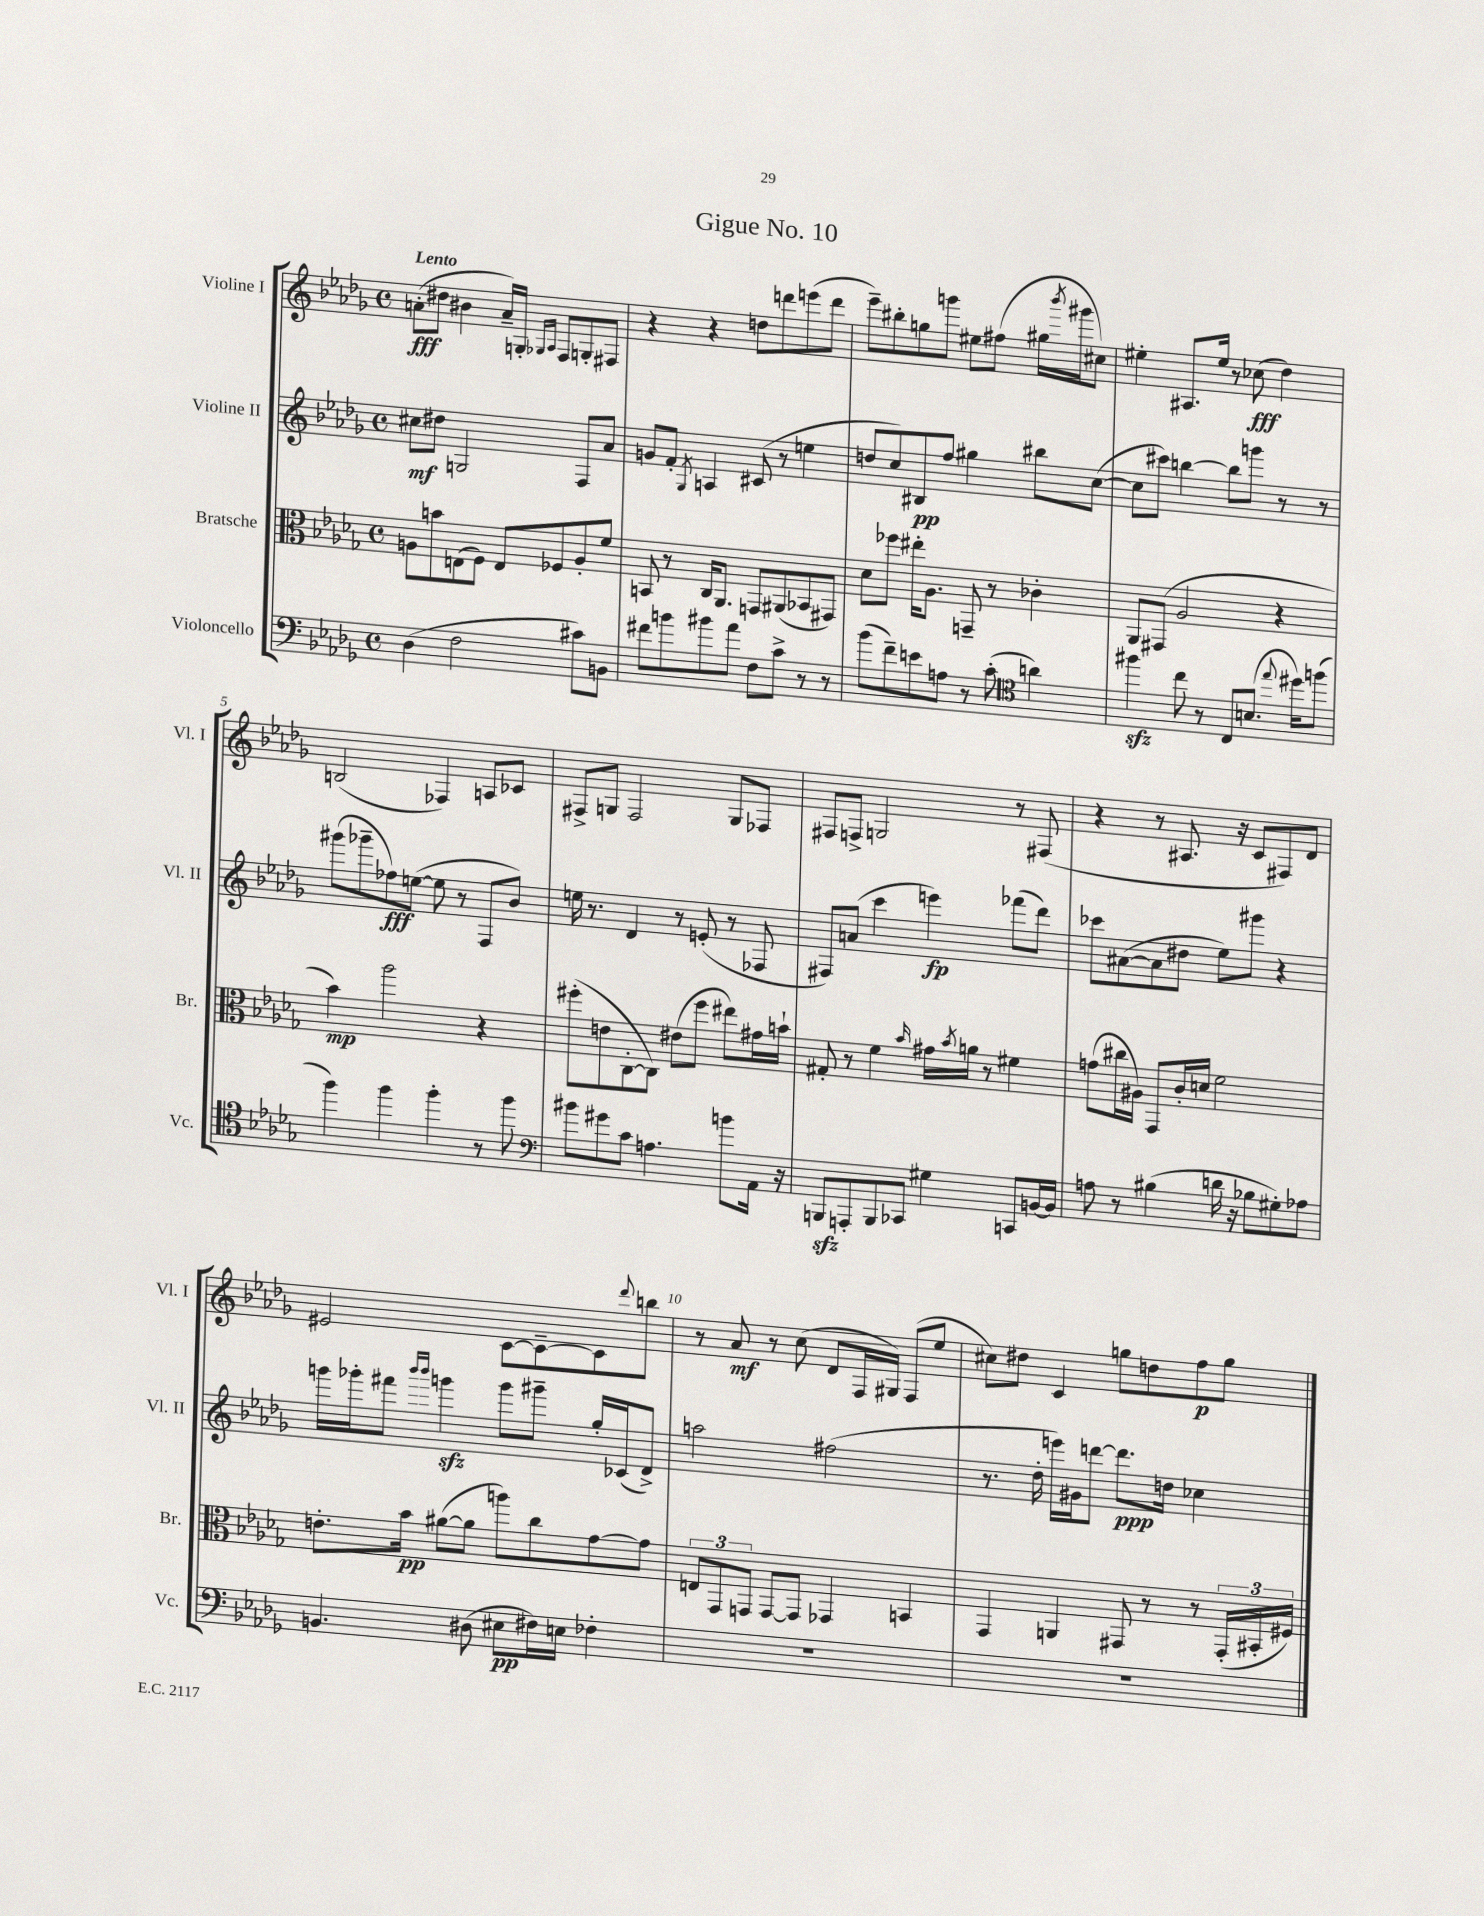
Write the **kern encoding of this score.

**kern	**dynam	**kern	**dynam	**kern	**dynam	**kern	**dynam
*part4	*part4	*part3	*part3	*part2	*part2	*part1	*part1
*staff4	*staff4	*staff3	*staff3	*staff2	*staff2	*staff1	*staff1
*I"Violoncello	*	*I"Bratsche	*	*I"Violine II	*	*I"Violine I	*
*I'Vc.	*	*I'Br.	*	*I'Vl. II	*	*I'Vl. I	*
*clefF4	*	*clefC3	*	*clefG2	*	*clefG2	*
*k[b-e-a-d-g-]	*	*k[b-e-a-d-g-]	*	*k[b-e-a-d-g-]	*	*k[b-e-a-d-g-]	*
*M4/4	*	*M4/4	*	*M4/4	*	*M4/4	*
*met(c)	*	*met(c)	*	*met(c)	*	*met(c)	*
=1	=1	=1	=1	=1	=1	=1	=1
!	!	!	!	!	!	!LO:TX:a:B:t=Lento	!
(4D-\	.	8An\L	.	8cc#X\L	mf	(8an'\L	fff
.	.	8bn\	.	8dd#X\J	.	8dd#X\J	.
2F\	.	(8En\	.	2Gn/	.	4b#X\	.
.	.	8F\J)	.	.	.	.	.
.	.	8E/L	.	.	.	16a~/LL)	.
.	.	.	.	.	.	16Gn'/JJ	.
.	.	.	.	.	.	16qqG-X/LL	.
.	.	.	.	.	.	16qqA-/JJ	.
.	.	8F-X/	.	.	.	8F/L	.
8c#X\L)	.	8A'/	.	8F/L	.	8Gn'/	.
8BBn\J	.	8f/J	.	8a-/J	.	8F#X/J	.
=2	=2	=2	=2	=2	=2	=2	=2
8f#X\L	.	8BBn/	.	8gn/L	.	4r	.
8bn\	.	8r	.	8f'/J	.	.	.
.	.	.	.	8qG-/	.	.	.
8b#X\	.	16C/KL	.	4An/	.	4r	.
.	.	8.AA-/J	.	.	.	.	.
8a-\J	.	.	.	.	.	.	.
8F\L	.	8GGn/L	.	(8c#X/	.	8ddn\L	.
8c^\J	.	(8AA#X/	.	8r	.	8dddn\	.
8r	.	8BB-X/	.	4een\	.	(8eeen\	.
8r	.	8GG#X/J)	.	.	.	8ddd\J	.
=3	=3	=3	=3	=3	=3	=3	=3
(8b-\L	.	8d-\L	.	8ddn/L	.	8eee-~\L)	.
8f~\)	.	8ff-X\J	.	8cc/)	.	8bb#X'\	.
8en\	.	16ee#X'\KL	.	8B#X/	pp	8ggn\	.
.	.	8.A-\J	.	.	.	.	.
8An\J	.	.	.	8ff/J	.	8gggn\J	.
8r	.	8GGn~/	.	4gg#X\	.	8ee#X\L	.
(8c'\	.	8r	.	.	.	(8ff#X\J	.
*clefC4	*	*	*	*	*	*	*
4an\)	.	4c-X'\	.	8bb#X\L	.	16gg#X\LL	.
.	.	.	.	.	.	8qbbb-/	.
.	.	.	.	.	.	16ggg#X\J	.
.	.	.	.	([8cc\J	.	8cc#X\J)	.
=4	=4	=4	=4	=4	=4	=4	=4
4ff#Xzz\	.	8AA-/L	.	8cc\L]	.	4ee#X'\	.
.	.	(8GG#X/J	.	8ccc#X\J)	.	.	.
8cc\	.	2A-/	.	[4bbn\	.	8.A#X/L	.
8r	.	.	.	.	.	.	.
.	.	.	.	.	.	16ee#/Jk	.
8C/L	.	.	.	8bb\L]	.	8r	.
(8.Bn/J	.	.	.	8gggn\J	.	(8cc-X\	fff
.	.	4r	.	8r	.	4dd-\)	.
8qqee-/	.	.	.	.	.	.	.
16dd#X\KL)	.	.	.	.	.	.	.
(8ffn\J	.	.	.	8r	.	.	.
!!LO:LB:g=z
=5	=5	=5	=5	=5	=5	=5	=5
4ff\)	.	4b-\)	mp	(8ggg#X\L	.	(2Bn/	.
.	.	.	.	8ggg-X~\	.	.	.
4ff\	.	2aa-\	.	8ff-X\)	fff	.	.
.	.	.	.	([8een\J	.	.	.
4ff'\	.	.	.	8ee\]	.	4F-X/)	.
.	.	.	.	8r	.	.	.
8r	.	4r	.	8F/L	.	8An/L	.
8ff\	.	.	.	8b-/J)	.	8c-X/J	.
=6	=6	=6	=6	=6	=6	=6	=6
*clefF4	*	*	*	*	*	*	*
8b#X\L	.	(8ff#X'\L	.	16een\	.	8F#X^/L	.
.	.	.	.	8.r	.	.	.
8g#X\	.	8en\	.	.	.	8Gn/J	.
8c\J	.	[8C'\	.	4d-/	.	2F#/	.
4.An\	.	8C\J])	.	.	.	.	.
.	.	(8e#X\L	.	8r	.	.	.
.	.	8ff#\J	.	(8en'/	.	.	.
8bn\L	.	8ee#X\L)	.	8r	.	8G/L	.
16AA-\Jk	.	16g#X\L	.	8F-X/	.	8F-X/J	.
16r	.	16bn`\JJ	.	.	.	.	.
=7	=7	=7	=7	=7	=7	=7	=7
8BBBnzz/L	.	8G#X'/	.	8F#X/L)	.	8F#X/L	.
8AAAn'/	.	8r	.	(8an/J	.	8Fn^/J	.
8BBB/	.	4f\	.	4ccc\	.	2Gn/	.
8CC-X/J	.	.	.	.	.	.	.
.	.	16qqb-/	.	.	.	.	.
4G#X\	.	16g#X\LL	.	4eeen\)	fp	.	.
.	.	8qb-/	.	.	.	.	.
.	.	16an\JJ	.	.	.	.	.
.	.	8r	.	.	.	.	.
8CCn/L	.	4f#X\	.	(8fff-X\L	.	8r	.
[16BBn/L	.	.	.	8ddd-\J)	.	(8F#X/	.
16BB/JJ]	.	.	.	.	.	.	.
=8	=8	=8	=8	=8	=8	=8	=8
8An\	.	(8gn\L	.	8ccc-X\L	.	4r	.
8r	.	16cc#X\L	.	([8a#X\	.	.	.
.	.	16A#X\JJ)	.	.	.	.	.
(4B#X\	.	8GG-/L	.	8a#\]	.	8r	.
.	.	16c'/L	.	8dd#X\J	.	8.A#X/	.
.	.	16dn/JJ	.	.	.	.	.
16dn\	.	2f\	.	8ee-\L)	.	.	.
16r	.	.	.	.	.	16r	.
8B-X\L	.	.	.	8ggg#X\J	.	8c/L	.
8G#X'\)	.	.	.	4r	.	8F#X/)	.
8A-X\J	.	.	.	.	.	8d-/J	.
!!LO:LB:g=z
=9	=9	=9	=9	=9	=9	=9	=9
4.BBn/	.	8.en'\L	.	16gggn\LL	.	2e#X/	.
.	.	.	.	16ggg-X'\J	.	.	.
.	.	.	.	8fff#X\J	.	.	.
.	.	16b-\Jk	pp	.	.	.	.
.	.	.	.	16qqbbb-/LL	.	.	.
.	.	.	.	16qqbbb-/JJ	.	.	.
.	.	([8a#X\L	.	4gggnzz\	.	.	.
(8D#X\	.	8a#\J]	.	.	.	.	.
8E#X\L	pp	8aan\L)	.	8ggg\L	.	[8c\L	.
16F#X\L)	.	8cc\	.	8ggg#X~\J	.	8c~\_	.
16En\JJ	.	.	.	.	.	.	.
4F-X'\	.	[8g-\	.	16gg-'/LL	.	8c\]	.
.	.	.	.	(16c-X/J	.	.	.
.	.	.	.	.	.	8qqddd-/	.
.	.	8g-\J]	.	8d-^/J)	.	8bbn\J	.
=10	=10	=10	=10	=10	=10	=10	=10
1r	.	12En/L	.	2aan\	.	8r	.
.	.	12GG-/	.	.	.	.	.
.	.	.	.	.	.	8a-/	mf
.	.	12GGn/J	.	.	.	.	.
.	.	[8GG/L	.	.	.	8r	.
.	.	8GG/J]	.	.	.	(8cc\	.
.	.	4GG-X/	.	(2ff#X\	.	8d-/L	.
.	.	.	.	.	.	16F/L	.
.	.	.	.	.	.	16G#X/JJ)	.
.	.	4BBn/	.	.	.	(8F/L	.
.	.	.	.	.	.	8ee-/J	.
=11	=11	=11	=11	=11	=11	=11	=11
1r	.	4GG-/	.	8.r	.	8cc#X\L)	.
.	.	.	.	.	.	8dd#X\J	.
.	.	.	.	16dd-'\	.	.	.
.	.	4AAn/	.	16eeen\LL)	.	4c/	.
.	.	.	.	16g#X\J	.	.	.
.	.	.	.	[8dddn\J	.	.	.
.	.	8GG#X/	.	8.ddd\L]	ppp	8ggn\L	.
.	.	8r	.	.	.	8ddn\	.
.	.	.	.	16ddn\Jk	.	.	.
.	.	8r	.	4cc-X\	.	8ff\	p
.	.	(24GG#'/LL	.	.	.	8gg\J	.
.	.	24BB#X'/	.	.	.	.	.
.	.	24F#X/JJ)	.	.	.	.	.
==	==	==	==	==	==	==	==
*-	*-	*-	*-	*-	*-	*-	*-
